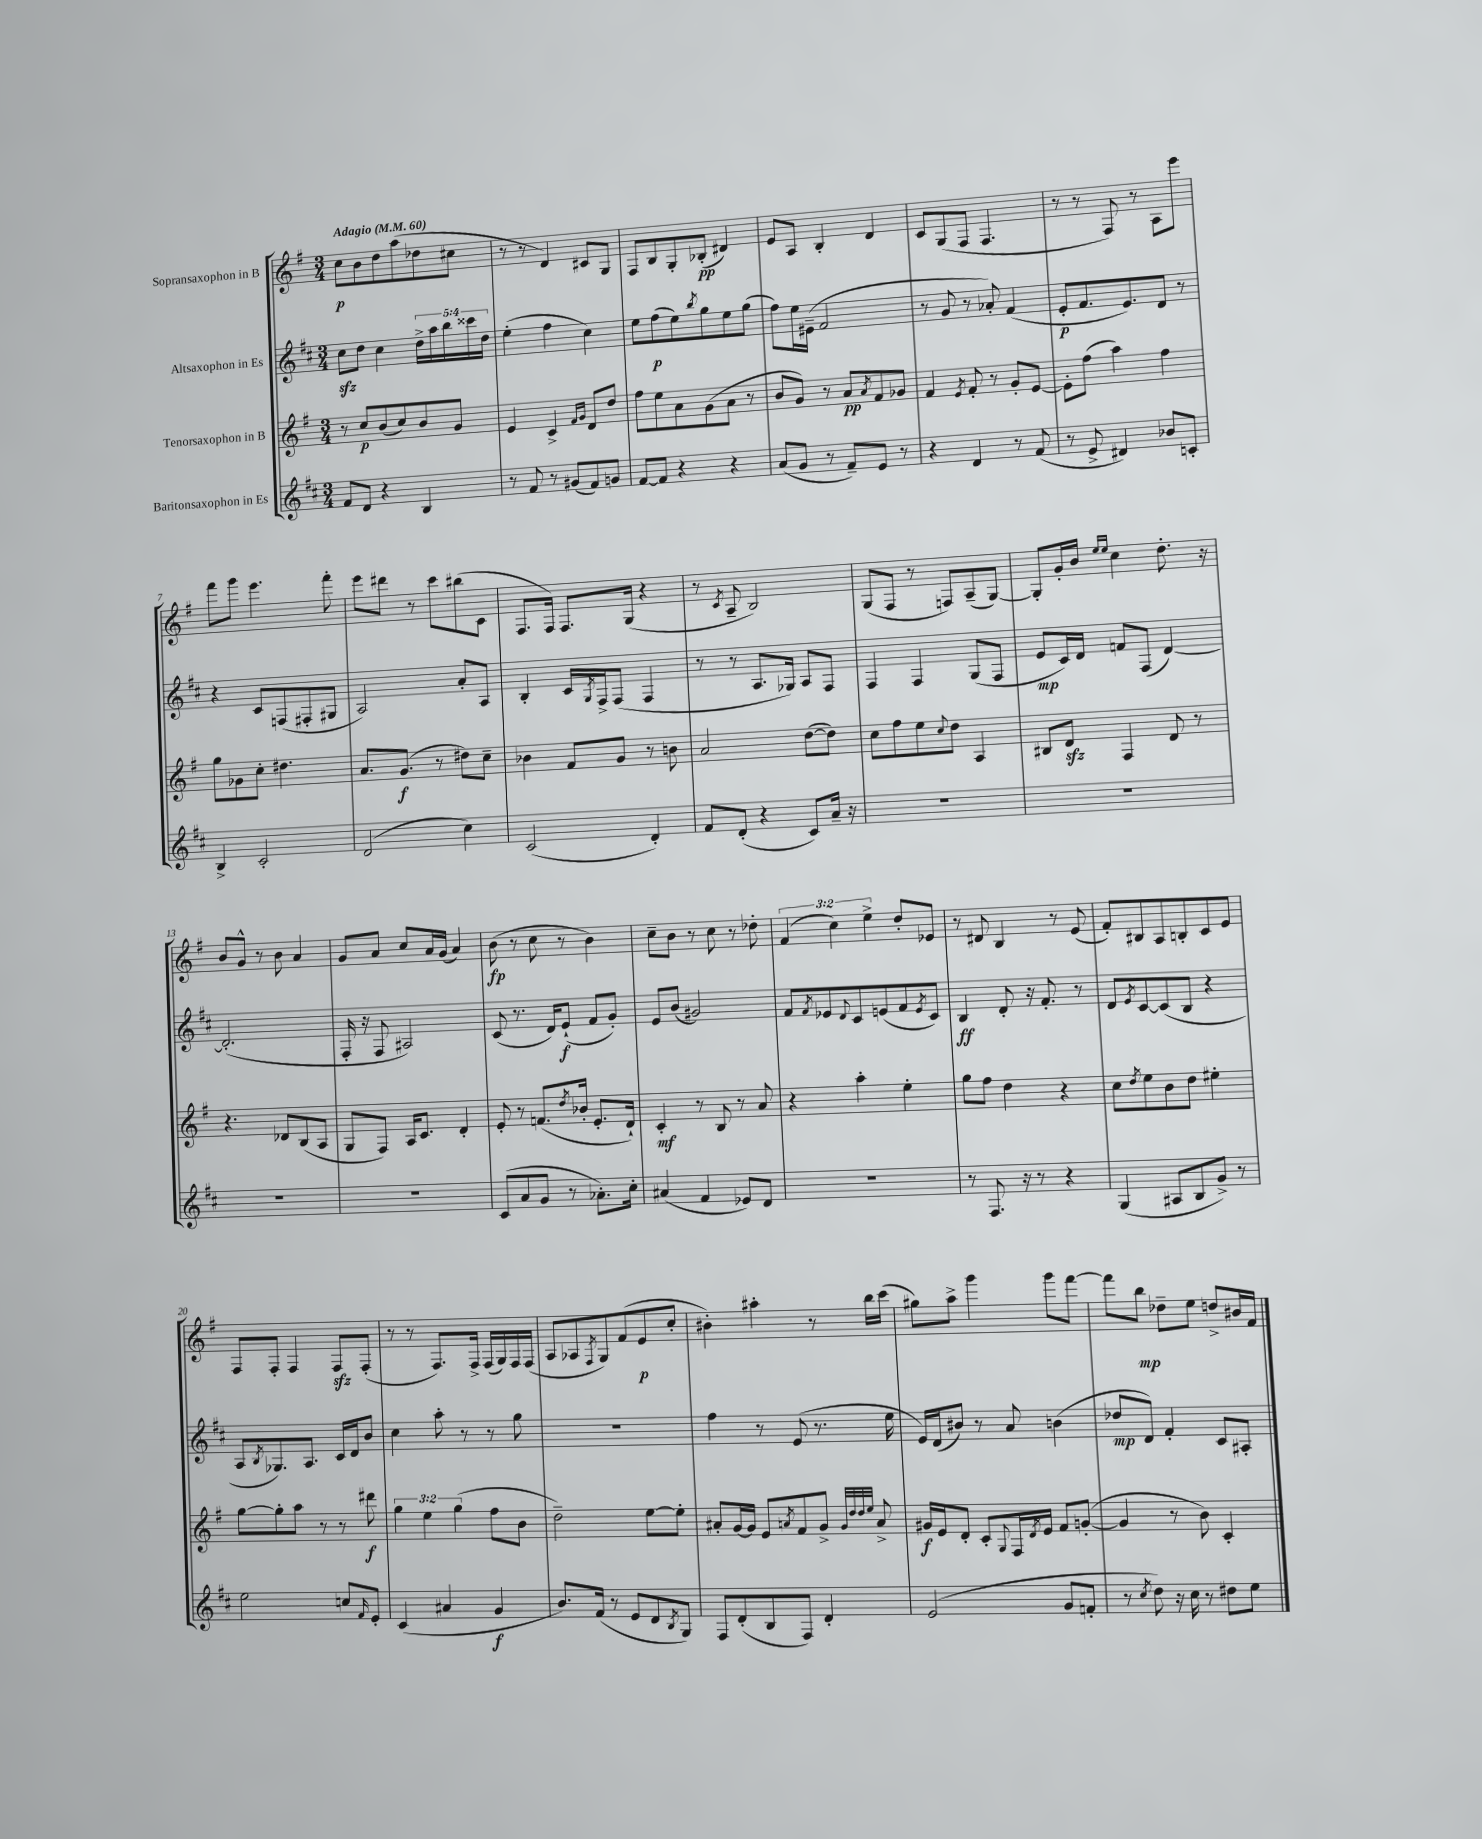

**kern	**dynam	**kern	**dynam	**kern	**dynam	**kern	**dynam
*part4	*part4	*part3	*part3	*part2	*part2	*part1	*part1
*staff4	*staff4	*staff3	*staff3	*staff2	*staff2	*staff1	*staff1
*I"Baritonsaxophon in Es	*	*I"Tenorsaxophon in B	*	*I"Altsaxophon in Es	*	*I"Sopransaxophon in B	*
*clefG2	*	*clefG2	*	*clefG2	*	*clefG2	*
*k[f#c#]	*	*k[f#]	*	*k[f#c#]	*	*k[f#]	*
*M3/4	*	*M3/4	*	*M3/4	*	*M3/4	*
*MM60	*	*MM60	*	*MM60	*	*MM60	*
=1	=1	=1	=1	=1	=1	=1	=1
!	!	!	!	!	!	!LO:TX:a:B:t=Adagio	!
8f#/L	.	8r	.	8cc#zz\L	.	8cc\L	p
8d/J	.	8cc/L	p	8dd\J	.	8b\	.
4r	.	(8b/	.	4cc#\	.	8dd\	.
.	.	8cc/)	.	.	.	(8aa\	.
4B/	.	8b/	.	20dd^\LL	.	8dd-X\	.
.	.	.	.	20aa\	.	.	.
.	.	.	.	20bb\	.	.	.
.	.	8g/J	.	.	.	8cc#X\J	.
.	.	.	.	20ccc##X\	.	.	.
.	.	.	.	20dd\JJ	.	.	.
=2	=2	=2	=2	=2	=2	=2	=2
8r	.	4e/	.	(4ee'\	.	8r	.
8f#/	.	.	.	.	.	8r	.
8r	.	4c^/	.	4ff#\	.	4d/)	.
(8g#X/L	.	.	.	.	.	.	.
.	.	16qqf#/LL	.	.	.	.	.
.	.	16qqg/JJ	.	.	.	.	.
8f#/)	.	8d/L	.	4cc#\)	.	8c#X/L	.
8gn/J	.	8dd/J	.	.	.	8G/J	.
=3	=3	=3	=3	=3	=3	=3	=3
[8f#/L	.	8ff#\L	.	8ee\L	.	8F#/L	.
8f#/J]	.	8ee\	.	(8ff#\	p	8B/	.
4r	.	8a\	.	8ee\)	.	8G'/	.
.	.	.	.	8qbb/	.	.	.
.	.	(8g\	.	8gg\	.	(8B-X'/J	pp
4r	.	8a\J	.	8ee\	.	4d#X/)	.
.	.	8r	.	(8gg\J	.	.	.
=4	=4	=4	=4	=4	=4	=4	=4
(8a/L	.	8b/L	.	8ff#\L)	.	8e/L	.
8g/J	.	8g/J)	.	16ee\L	.	8A/J	.
.	.	.	.	(16e#X~\JJ	.	.	.
8r	.	8r	.	2f#/	.	4B'/	.
8f#~/L)	.	8a/L	pp	.	.	.	.
.	.	8qa/	.	.	.	.	.
8e/J	.	8f#/	.	.	.	4d/	.
8r	.	8g-X/J	.	.	.	.	.
=5	=5	=5	=5	=5	=5	=5	=5
4r	.	4f#/	.	8r	.	8c/L	.
.	.	.	.	8g/	.	(8G/	.
.	.	8qe/	.	.	.	.	.
4d/	.	8f#'/	.	8r	.	8F#/J	.
.	.	8r	.	8a-X'/)	.	4.F#/	.
8r	.	8g'/L	.	(4f#/	.	.	.
(8f#/	.	[8e/J	.	.	.	.	.
=6	=6	=6	=6	=6	=6	=6	=6
8r	.	8e'\L]	.	8e'/L	p	8r	.
8e^/	.	(8ff#\J	.	8.f#/	.	8r	.
4d#X/)	.	4aa\)	.	.	.	8F#/)	.
.	.	.	.	8.e/)	.	.	.
.	.	.	.	.	.	8r	.
8b-X/L	.	4ff#\	.	8d/J	.	8A\L	.
8cn'/J	.	.	.	8r	.	8eee\J	.
!!LO:LB:g=z
=7	=7	=7	=7	=7	=7	=7	=7
4B^/	.	8gg\L	.	4r	.	8fff#\L	.
.	.	8g-X\	.	.	.	8ggg\J	.
2c#'/	.	8cc'\J	.	8c#/L	.	4.eee\	.
.	.	4.dd#X\	.	(8Fn/	.	.	.
.	.	.	.	8F#X'/	.	.	.
.	.	.	.	8G#X/J	.	8fff#'\	.
=8	=8	=8	=8	=8	=8	=8	=8
(2d/	.	8.a/L	.	2A/)	.	8eee\L	.
.	.	.	.	.	.	8ddd#X\J	.
.	.	(8.g/J	f	.	.	.	.
.	.	.	.	.	.	8r	.
.	.	8r	.	.	.	8ccc\L	.
4cc#\)	.	8dd#X\L)	.	8a'/L	.	(8bb#X\	.
.	.	8cc~\J	.	8A/J	.	8c\J	.
=9	=9	=9	=9	=9	=9	=9	=9
(2c#/	.	4b-X\	.	4B'/	.	8.F#/L	.
.	.	.	.	.	.	16F#/Jk)	.
.	.	8f#/L	.	16c#/LL	.	8.F#/L	.
.	.	.	.	8qG/	.	.	.
.	.	.	.	16F#^/J	.	.	.
.	.	8g/J	.	(8F#/J	.	.	.
.	.	.	.	.	.	(16G/Jk	.
4d'/)	.	8r	.	4F#/	.	4r	.
.	.	8bn\	.	.	.	.	.
=10	=10	=10	=10	=10	=10	=10	=10
8f#/L	.	2a/	.	8r	.	8r	.
.	.	.	.	.	.	8qc/	.
(8d'/J	.	.	.	8r	.	8A~/	.
4r	.	.	.	8.A/L	.	2B/)	.
.	.	.	.	16G-X/Jk)	.	.	.
8c#/L)	.	([8dd\L	.	8A/L	.	.	.
16a~/Jk	.	8dd\J])	.	8F#/J	.	.	.
16r	.	.	.	.	.	.	.
=11	=11	=11	=11	=11	=11	=11	=11
2.r	.	8cc\L	.	4F#/	.	(8G/L	.
.	.	8ff#\	.	.	.	8F#/J	.
.	.	8ee\	.	4F#/	.	8r	.
.	.	8qqcc/	.	.	.	.	.
.	.	8dd\J	.	.	.	8Fn/L)	.
.	.	4A/	.	(8G/L	.	(8A~/	.
.	.	.	.	8F#/J	.	[8G/J)	.
=12	=12	=12	=12	=12	=12	=12	=12
2.r	.	8B#X/L	.	8e/L	mp	8G'/L]	.
.	.	8dzz/J	.	16c#/L)	.	16g'/L	.
.	.	.	.	16d/JJ	.	16b/JJ	.
.	.	.	.	.	.	16qqee/LL	.
.	.	.	.	.	.	16qqee/JJ	.
.	.	4F#/	.	8fn/L	.	4cc\	.
.	.	.	.	(8F#/J	.	.	.
.	.	8d/	.	[4d/)	.	8.dd'\	.
.	.	8r	.	.	.	.	.
.	.	.	.	.	.	16r	.
!!LO:LB:g=z
=13	=13	=13	=13	=13	=13	=13	=13
2.r	.	4.r	.	(2.d'/]	.	8b/L	.
.	.	.	.	.	.	8g^^/J	.
.	.	.	.	.	.	8r	.
.	.	8d-X/L	.	.	.	8b\	.
.	.	(8B/	.	.	.	4a/	.
.	.	8A/J	.	.	.	.	.
=14	=14	=14	=14	=14	=14	=14	=14
2.r	.	8G/L	.	16F#'/	.	8g/L	.
.	.	.	.	16r	.	.	.
.	.	8F#/J)	.	8F#/	.	8a/J	.
.	.	16A/KL	.	2A#X/)	.	8cc/L	.
.	.	8.c/J	.	.	.	.	.
.	.	.	.	.	.	16a/L	.
.	.	.	.	.	.	(16g/JJ	.
.	.	4d'/	.	.	.	4a/)	.
=15	=15	=15	=15	=15	=15	=15	=15
(8c#/L	.	8e'/	.	(8c#/	.	(8b\	fp
8a/	.	8r	.	8.r	.	8r	.
8g/J	.	(8.fn/L	.	.	.	8cc\	.
.	.	.	.	16d/KL)	.	.	.
8r	.	.	.	(8e`/J	f	8r	.
.	.	8qdd/	.	.	.	.	.
.	.	16b-X'/Jk	.	.	.	.	.
8.a-X'\L)	.	8.e'/L	.	8f#/L	.	4b\)	.
.	.	.	.	8g'/J)	.	.	.
16cc#'\Jk	.	16d`/Jk)	.	.	.	.	.
=16	=16	=16	=16	=16	=16	=16	=16
(4a#X/	.	4c'/	mf	8e/L	.	8cc~\L	.
.	.	.	.	(8b/J	.	8b\J	.
4f#/	.	8r	.	2g#X/)	.	8r	.
.	.	8B/	.	.	.	8cc\	.
8e-X/L)	.	8r	.	.	.	8r	.
8d/J	.	8a/	.	.	.	8dd-X'\	.
=17	=17	=17	=17	=17	=17	=17	=17
2.r	.	4r	.	8f#/L	.	(6f#/	.
.	.	.	.	8qf#/	.	.	.
.	.	.	.	8e-X/	.	.	.
.	.	.	.	.	.	6cc\)	.
.	.	.	.	8qqd/	.	.	.
.	.	4aa'\	.	8c#/	.	.	.
.	.	.	.	.	.	6ee^\	.
.	.	.	.	(8en/	.	.	.
.	.	4ee'\	.	8f#/	.	8dd'/L	.
.	.	.	.	8qe/	.	.	.
.	.	.	.	8c#/J)	.	8e-X/J	.
=18	=18	=18	=18	=18	=18	=18	=18
8r	.	8gg\L	.	4B/	ff	8r	.
8.F#/	.	8ff#\J	.	.	.	8d#X/	.
.	.	4dd\	.	8d'/	.	4B/	.
16r	.	.	.	.	.	.	.
8r	.	.	.	16r	.	.	.
.	.	.	.	8.f#'/	.	.	.
4r	.	4r	.	.	.	8r	.
.	.	.	.	8r	.	(8e/	.
=19	=19	=19	=19	=19	=19	=19	=19
(4G/	.	8cc\L	.	8d/L	.	8f#'/L)	.
.	.	8qdd/	.	8qe/	.	.	.
.	.	8ee\	.	[8c#/	.	8B#X/	.
8A#X/L	.	8b\	.	(8c#/]	.	8A/	.
8B/	.	8dd\J	.	8B/J	.	8Bn'/	.
8g^/J)	.	4ee#X'\	.	4r	.	8c/	.
8r	.	.	.	.	.	8e/J	.
!!LO:LB:g=z
=20	=20	=20	=20	=20	=20	=20	=20
2ee\	.	[8gg\L	.	8A/L	.	8F#/L	.
.	.	.	.	8qB/	.	.	.
.	.	8gg'\]	.	8.G-X/)	.	8F#'/J	.
.	.	8aa\J	.	.	.	4F#/	.
.	.	.	.	8.A/J	.	.	.
.	.	8r	.	.	.	.	.
8ccn/L	.	8r	.	16c#/LL	.	8F#zz/L	.
.	.	.	.	16d/J	.	.	.
16qqf#/	.	.	.	.	.	.	.
8e'/J	.	8ddd#X\	f	8b/J	.	(8F#'/J	.
=21	=21	=21	=21	=21	=21	=21	=21
(4c#/	.	6gg\	.	4cc#\	.	8r	.
.	.	.	.	.	.	8r	.
.	.	6ee\	.	.	.	.	.
4a#X/	.	.	.	8aa'\	.	8.F#/L)	.
.	.	(6gg\	.	.	.	.	.
.	.	.	.	8r	.	.	.
.	.	.	.	.	.	16F#^/Jk	.
4g/	f	8ff#\L	.	8r	.	(16F#/LL	.
.	.	.	.	.	.	16G/)	.
.	.	8b\J	.	8gg\	.	16F#/	.
.	.	.	.	.	.	(16F#/JJ	.
=22	=22	=22	=22	=22	=22	=22	=22
8.b/L)	.	2dd~\)	.	2.r	.	8A/L	.
.	.	.	.	.	.	8A-X/	.
(16f#/Jk	.	.	.	.	.	.	.
.	.	.	.	.	.	8qF#/	.
8r	.	.	.	.	.	8G/)	.
8e/L	.	.	.	.	.	(8f#/	.
8d/	.	[8ee\L	.	.	.	8e/	p
8qB/	.	.	.	.	.	.	.
8G/J)	.	8ee'\J]	.	.	.	8cc'/J	.
=23	=23	=23	=23	=23	=23	=23	=23
8F#/L	.	8a#X'/L	.	4ff#\	.	4b#X'\)	.
(8d'/	.	[16g/L	.	.	.	.	.
.	.	16g/JJ]	.	.	.	.	.
8B/	.	8e/L	.	8r	.	4aa#X'\	.
.	.	8qan/	.	.	.	.	.
8F#/J)	.	8f#/	.	(8e/	.	.	.
4d'/	.	8g^/J	.	8.r	.	8r	.
.	.	32qqg/LLL	.	.	.	.	.
.	.	32qqdd/	.	.	.	.	.
.	.	32qqdd/	.	.	.	.	.
.	.	32qqee/JJJ	.	.	.	.	.
.	.	8a^/	.	.	.	16bb\LL	.
.	.	.	.	16ee\	.	(16ccc\JJ	.
=24	=24	=24	=24	=24	=24	=24	=24
(2e/	.	16g#X/LL	f	16e/LL)	.	8gg#X\L)	.
.	.	16e/J	.	(16d/J	.	.	.
.	.	8d'/J	.	8b#X/J)	.	8aa^\J	.
.	.	8c'/L	.	8r	.	4ggg\	.
.	.	8qqG/	.	.	.	.	.
.	.	16F#/L	.	8a/	.	.	.
.	.	8qd/	.	.	.	.	.
.	.	16e/JJ	.	.	.	.	.
8g/L	.	8f#/L	.	(4bn\	.	8ggg\L	.
8fn'/J	.	([8gn'/J	.	.	.	[8fff#\J	.
=25	=25	=25	=25	=25	=25	=25	=25
8r	.	4g/]	.	8dd-X/L	mp	8fff#\L]	.
8qcc#/	.	.	.	.	.	.	.
8dd\)	.	.	.	8d/J)	.	8bb\J	mp
16r	.	8r	.	4f#'/	.	8dd-X~\L	.
16cc#\	.	.	.	.	.	.	.
8r	.	8b\)	.	.	.	8ee\J	.
8dd#X\L	.	4c'/	.	8c#/L	.	8ddn^/L	.
8ee\J	.	.	.	8A#X'/J	.	16b#X/L	.
.	.	.	.	.	.	16f#/JJ	.
==	==	==	==	==	==	==	==
*-	*-	*-	*-	*-	*-	*-	*-
